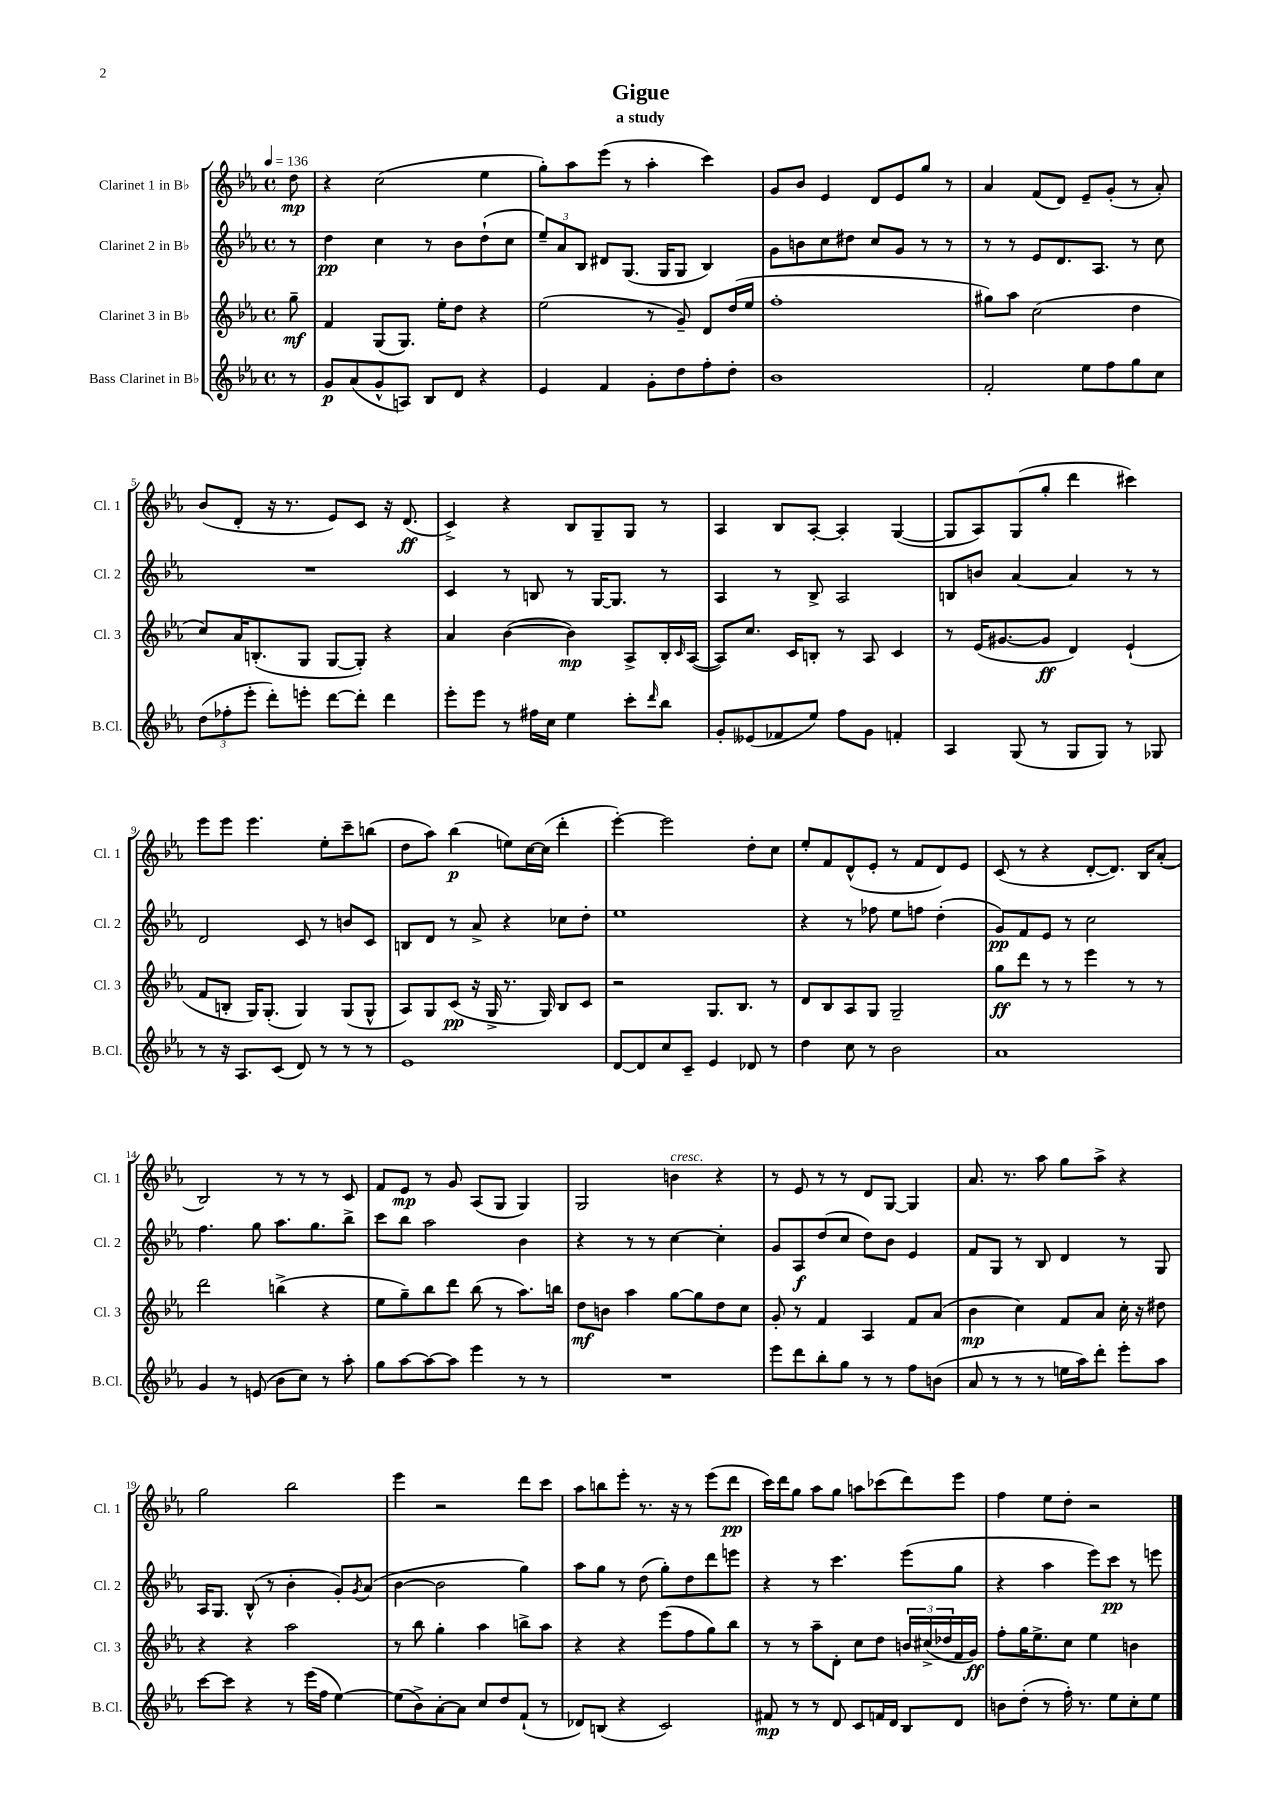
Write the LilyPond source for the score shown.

\header { title = "Gigue" subtitle = "a study" }
<<
\new StaffGroup <<
\new Staff = "s0" \with { instrumentName = "Clarinet 1 in Bb" shortInstrumentName = "Cl. 1" } {
    \clef treble \key ees \major \defaultTimeSignature \time 4/4 \partial 8 \tempo 4 = 136
    d''8\mp |
    r4 c''2( ees''4 |
    g''8-.) aes''8 ees'''8( r8 aes''4-. c'''4) |
    g'8 bes'8 ees'4 d'8 ees'8 g''8 r8 |
    aes'4 f'8( d'8) ees'8-- g'8-.( r8 aes'8-.) |
    bes'8( d'8-. r16 r8. ees'8) c'8 r16 d'8.\ff( |
    c'4->) r4 bes8 g8-- g8 r8 |
    aes4 bes8 aes8~-. aes4-. g4~( |
    g8 aes8) g8( g''8-. d'''4 cis'''4) |
    ees'''8 ees'''8 ees'''4. ees''8-. c'''8-- b''8( |
    d''8 aes''8) bes''4\p( e''8) c''16~ c''16( d'''4-. |
    ees'''4~-.) ees'''2 d''8-. c''8 |
    ees''8-. f'8 d'8-^( ees'8-. r8 f'8 d'8) ees'8 |
    c'8( r8 r4 d'8~-. d'8.) bes16 aes'8-.( |
    bes2) r8 r8 r8 c'8 |
    f'8 ees'8\mp r8 g'8 aes8( g8 g4) |
    g2 b'4^\markup { \italic "cresc." } r4 |
    r8 ees'8 r8 r8 d'8 g8~ g4 |
    aes'8. r8. aes''8 g''8 aes''8-> r4 |
    g''2 bes''2 |
    ees'''4 r2 d'''8 c'''8 |
    aes''8 b''8 ees'''8-. r8. r16 r8 ees'''8( d'''8\pp |
    c'''16) d'''16 g''8 aes''8 g''8 a''8 ces'''8( d'''8) ees'''8 |
    f''4 ees''8 d''8-. r2 \bar "|." |
}
\new Staff = "s1" \with { instrumentName = "Clarinet 2 in Bb" shortInstrumentName = "Cl. 2" } {
    \clef treble \key ees \major \defaultTimeSignature \time 4/4 \partial 8
    r8 |
    d''4\pp c''4 r8 bes'8 d''8-!( c''8 |
    \tuplet 3/2 { ees''8--) aes'8 bes8 } dis'8 g8.( g16 g8 bes4) |
    g'8 b'8 c''8 dis''8 c''8 g'8 r8 r8 |
    r8 r8 ees'8 d'8. aes8. r8 c''8 |
    R1 |
    c'4 r8 b8 r8 g16~ g8. r8 |
    aes4 r8 bes8-> aes2 |
    b8 b'8 aes'4~ aes'4 r8 r8 |
    d'2 c'8 r8 b'8 c'8 |
    b8 d'8 r8 aes'8-> r4 ces''8 d''8-. |
    ees''1 |
    r4 r8 fes''8 ees''8 f''8 d''4-.( |
    g'8\pp) f'8 ees'8 r8 c''2 |
    f''4. g''8 aes''8. g''8. bes''8-> |
    c'''8 bes''8 aes''2 bes'4 |
    r4 r8 r8 c''4~ c''4-. |
    g'8 aes8\f d''8( c''8 d''8) bes'8 ees'4 |
    f'8 g8 r8 bes8 d'4 r8 g8 |
    aes16 g8. bes8-^( r8 bes'4-. g'8-.) \acciaccatura { g'8 } aes'8( |
    bes'4~ bes'2 g''4) |
    aes''8 g''8 r8 d''8( g''8-.) d''8 d'''8 e'''8 |
    r4 r8 c'''4. ees'''8( g''8 |
    r4 aes''4 ees'''8) c'''8\pp r8 e'''8 \bar "|." |
}
\new Staff = "s2" \with { instrumentName = "Clarinet 3 in Bb" shortInstrumentName = "Cl. 3" } {
    \clef treble \key ees \major \defaultTimeSignature \time 4/4 \partial 8
    g''8--\mf |
    f'4 g8( g8.) ees''16-. d''8 r4 |
    ees''2( r8 g'8--) d'8 d''16( ees''16 |
    f''1-. |
    gis''8) aes''8 c''2( d''4 |
    c''8) aes'16 b8.-.( g8 g8~ g8-.) r4 |
    aes'4 bes'4~( bes'4\mp) aes8-> bes16-. \grace { c'16 } aes16~( |
    aes8) c''8. c'16 b8-. r8 aes8 c'4 |
    r8 ees'16( gis'8.~ gis'8\ff d'4) ees'4-!( |
    f'8 b8-. g16) g8.-.( g4) g8( g8-^ |
    aes8) g8 c'8\pp( r16 g16-> r8. g16) bes8 c'8 |
    r2 g8. bes8. r8 |
    d'8 bes8 aes8 g8 g2-- |
    g''8\ff d'''8 r8 r8 ees'''4 r8 r8 |
    d'''2 b''4->( r4 |
    ees''8 g''8--) bes''8 d'''8 bes''8( r8 aes''8.) b''16 |
    d''8\mf b'8 aes''4 g''8~ g''8 d''8 c''8 |
    g'8-. r8 f'4 aes4 f'8 aes'8( |
    bes'4\mp c''4) f'8 aes'8 c''16-. r16 dis''8 |
    r4 r4 aes''2 |
    r8 bes''8 g''4-. aes''4 b''8-> aes''8 |
    r4 r4 ees'''8( f''8 g''8) bes''8 |
    r8 r8 aes''8-- d'8-. c''8 d''8 \tuplet 3/2 { b'16 cis''16->( des''16 } f'16 g'16\ff) |
    f''8-. g''16 ees''8.-> c''8 ees''4 b'4 \bar "|." |
}
\new Staff = "s3" \with { instrumentName = "Bass Clarinet in Bb" shortInstrumentName = "B.Cl." } {
    \clef treble \key ees \major \defaultTimeSignature \time 4/4 \partial 8
    r8 |
    g'8\p aes'8( g'8-^ a8) bes8 d'8 r4 |
    ees'4 f'4 g'8-. d''8 f''8-. d''8-. |
    bes'1 |
    f'2-. ees''8 f''8 g''8 c''8 |
    \tuplet 3/2 { d''8( fes''8-. ees'''8-. } d'''8-.) e'''8-. d'''8~ d'''8-. d'''4 |
    ees'''8-. ees'''8 r8 fis''16 c''16 ees''4 c'''8-. \grace { d'''16 } bes''8 |
    g'8-. eeses'8( fes'8 ees''8) f''8 g'8 f'4-. |
    aes4 g8( r8 g8 g8) r8 ges8 |
    r8 r16 aes8. c'8( d'8) r8 r8 r8 |
    ees'1 |
    d'8~ d'8 c''8 c'8-- ees'4 des'8 r8 |
    d''4 c''8 r8 bes'2 |
    aes'1 |
    g'4 r8 e'8( bes'8 c''8) r8 aes''8-. |
    g''8 aes''8~ aes''8~ aes''8 ees'''4 r8 r8 |
    R1 |
    ees'''8 d'''8 bes''8-. g''8 r8 r8 f''8 b'8( |
    aes'8 r8 r8 r8 e''16 aes''16) d'''8-. ees'''8-. aes''8 |
    c'''8~ c'''8 r4 r8 ees'''16( f''16 ees''4~) |
    ees''8( bes'8->) aes'8~-. aes'8 c''8 d''8 f'8-!( r8 |
    des'8) b8( r4 c'2) |
    fis'8\mp r8 r8 d'8 c'8 f'16 d'16 bes8 d'8 |
    b'8 d''8-.( r8 f''16-.) r8. ees''8 c''8-. ees''8 \bar "|." |
}
>>
>>
